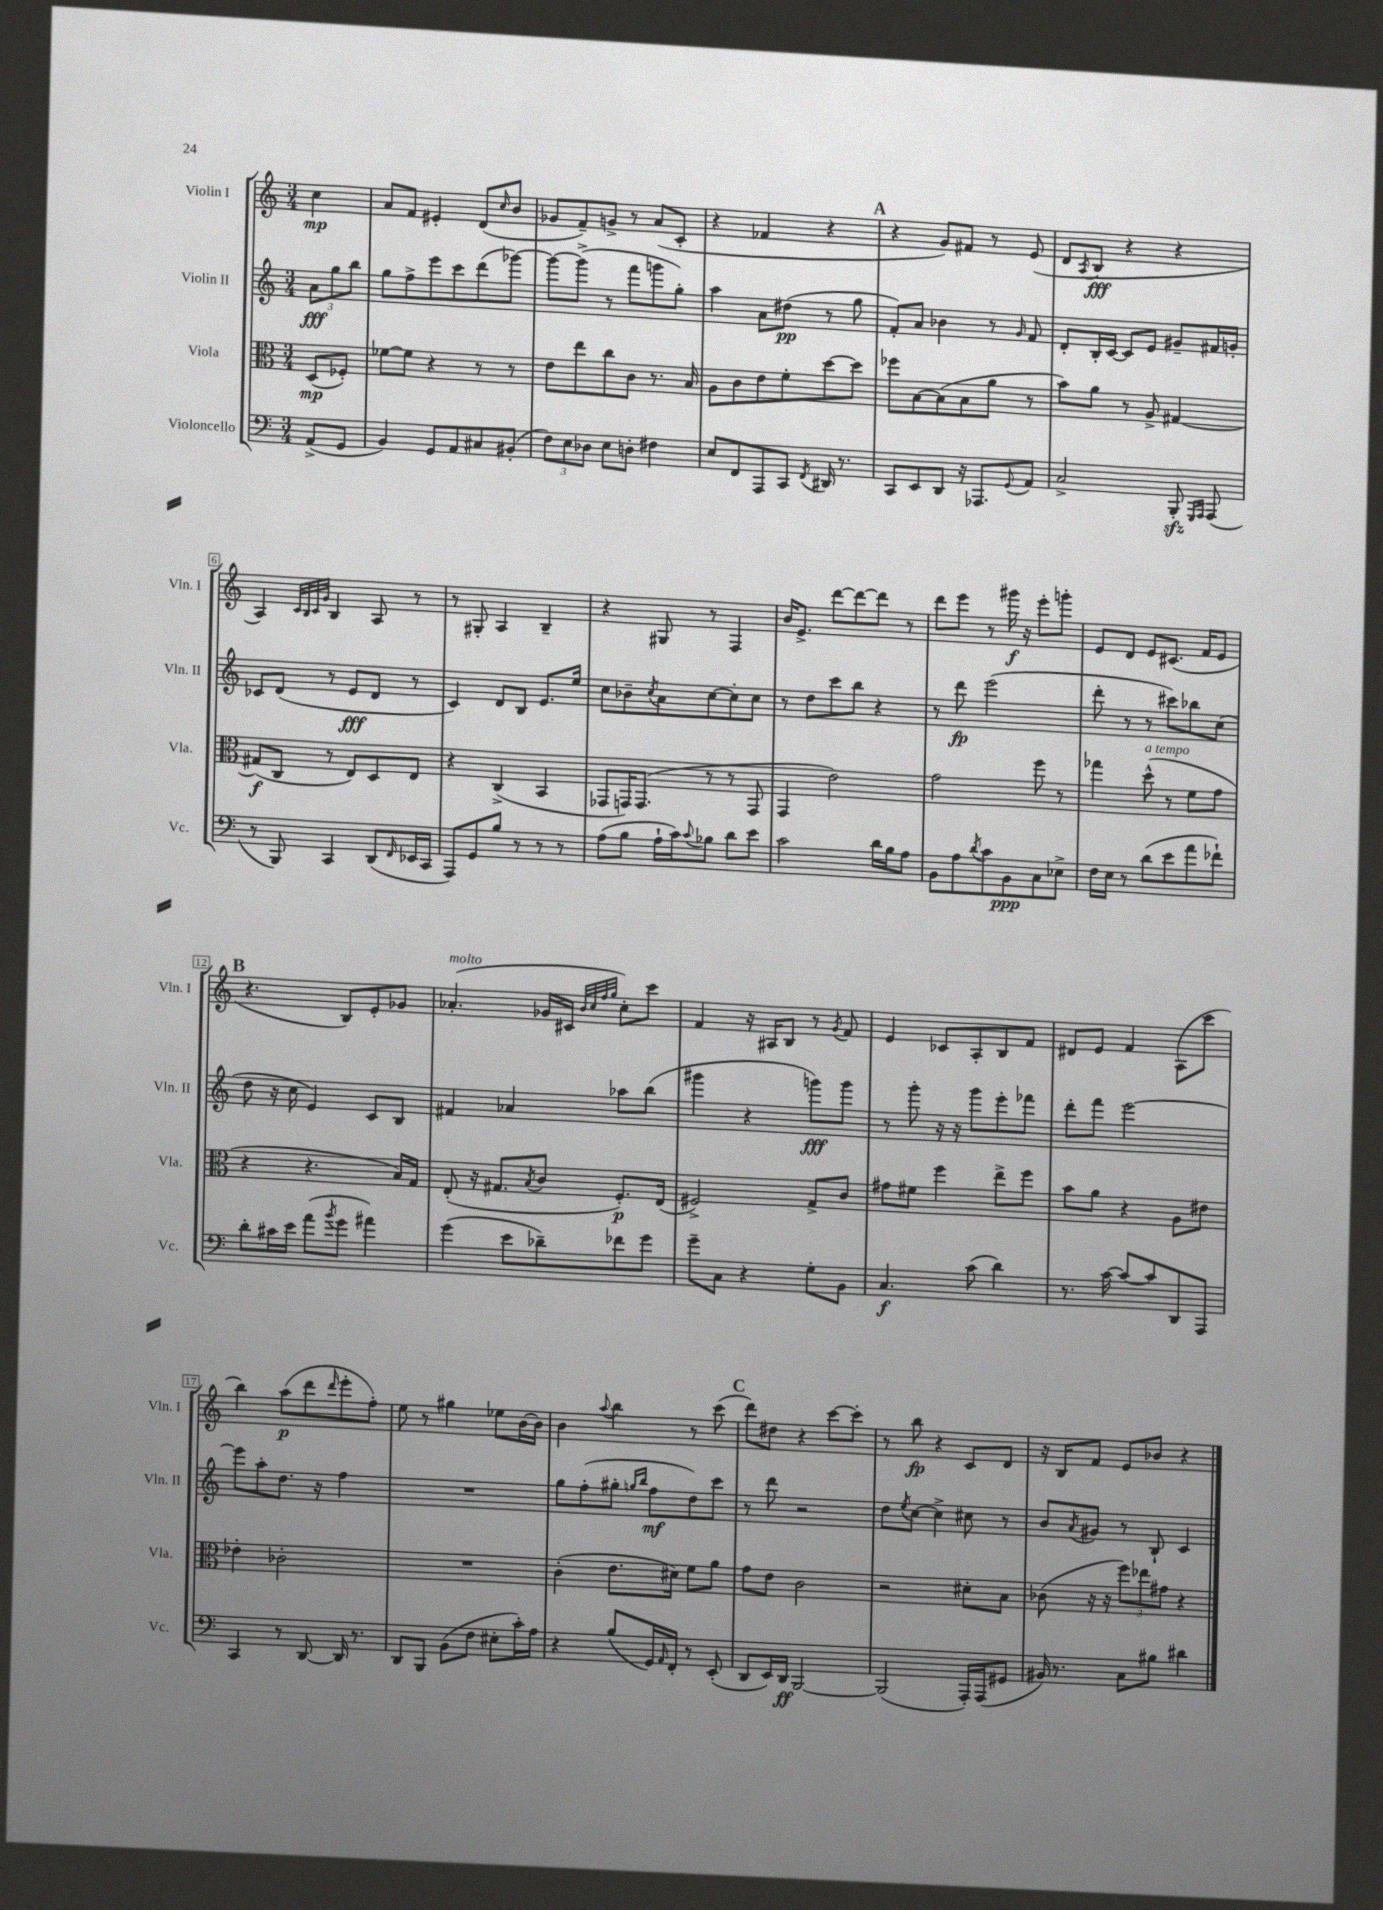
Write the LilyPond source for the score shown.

<<
\new StaffGroup <<
\new Staff = "s0" \with { instrumentName = "Violin I" shortInstrumentName = "Vln. I" } {
    \clef treble \key c \major \numericTimeSignature \time 3/4 \partial 4
    c''4\mp |
    a'8 f'8 eis'4-. d'8( \grace { c''16 } b'8 |
    ges'8 f'8--) g'8-> r8 a'8( c'8-. |
    r4 fes'4 r4 |
    \mark \markup { \bold "A" } r4 g'8) fis'8 r8 e'8( |
    d'8 \acciaccatura { a8 } b8\fff r4 r4 |
    a4) \grace { c'32 b32 c'32 g'32 } b4 a8 r8 |
    r8 gis8-. a4 b4-- |
    r4 gis8 r8 f4 |
    b'16 e'8.-> d'''8~ d'''8~ d'''8 r8 |
    d'''8 e'''8 r8 gis'''16\f r16 e'''8-. g'''8-. |
    e'8 d'8 e'8 cis'8.( f'16 e'8 |
    \mark \markup { \bold "B" } r4. b8) e'8-. ges'8 |
    aes'4.-.^\markup { \italic "molto" }( ges'16 cis'16 \grace { b'32 c''32 f''32 g''32 } c''8-.) c'''8 |
    f'4 r16 ais16 b8 r8 \acciaccatura { g'8 } f'8 |
    e'4 ces'8 a8-. b8 f'8 |
    dis'8 e'8 f'4 a8( c'''8 |
    b''4) a''8\p( d'''8 \grace { d'''16 } e'''8-. f''8-.) |
    e''8 r8 gis''4 ees''8 b'16~ b'16 |
    b'4 \appoggiatura { a''8 } b''4 r8 c'''8( |
    \mark \markup { \bold "C" } d'''8) dis''8 r4 c'''8~ c'''8-. |
    r8 b''8\fp r4 c'8 d'8 |
    r16 b16 f'8 e'8 bes'8 r4 \bar "|." |
}
\new Staff = "s1" \with { instrumentName = "Violin II" shortInstrumentName = "Vln. II" } {
    \clef treble \key c \major \numericTimeSignature \time 3/4 \partial 4
    \tuplet 3/2 { a'8\fff g''8 b''8 } |
    g''8 f''8-> e'''8 c'''8 d'''8( ges'''8~) |
    ges'''8~ ges'''8->( r8 f'''8 g'''8 g''8-.) |
    a''4 a'8 dis''8\pp( r8 g''8 |
    \mark \markup { \bold "A" } f'8-.) a'8 bes'4 r8 \grace { g'16 } f'8 |
    d'8-. b16-. c'16~ c'8 e'8 gis'8-- fis'16 g'16-. |
    ces'8 d'8( r8 e'8\fff d'8 r8 |
    c'4) d'8 b8 e'8. e''16 |
    c''8 bes'8-- \acciaccatura { c''8 } a'8 c''8~ c''8-. c''8 |
    r8 d''8 c'''8 b''8 r4 |
    r8 d'''8\fp e'''2( |
    d'''8-. r8 r8 cis'''8) bes''8 c''8( |
    \mark \markup { \bold "B" } d''8 r16 c''16 e'4) c'8 b8 |
    fis'4 aes'4 aes''8 b''8( |
    gis'''4 r4 g'''8\fff) g'''8 |
    r8 g'''8-. r16 r16 g'''8 e'''8-. fes'''8 |
    d'''8-. f'''8 e'''2~ |
    e'''8 a''8-. d''8. r16 f''4 |
    R2. |
    g''8 f''8-.( gis''8-. \grace { g''16 b''16 } f''8\mf d''8) c'''8 |
    \mark \markup { \bold "C" } r8 d'''8 r2 |
    d''8 \acciaccatura { e''8 } c''8~ c''4-> cis''8 r8 |
    b'8 \acciaccatura { a'8 } gis'8 r8 b8-! c'4 \bar "|." |
}
\new Staff = "s2" \with { instrumentName = "Viola" shortInstrumentName = "Vla." } {
    \clef alto \key c \major \numericTimeSignature \time 3/4 \partial 4
    d8\mp( fes8-.) |
    fes'8~ fes'8 r4 r8 r8 |
    e'8 e''8 c''8 c'8 r8. b16 |
    a8 c'8 e'8 f'8-. d''8~ d''8 |
    \mark \markup { \bold "A" } fes''8 b8~ b8( b8 a'8 r8 |
    b'8) a'8 r8 a8-> gis4~ |
    gis8\f( c8 r8 e8) d8 e8 |
    r4 c4->( b,4 |
    ges,8 g,16) g,8.( r8 r8 g,8 |
    g,4 e'2) |
    g'2 f''8 r8 |
    ges''4 d''8-^^\markup { \italic "a tempo" }( r8 f'8 g'8 |
    \mark \markup { \bold "B" } r4 r4. b16) g16 |
    e8-.( r16 gis8. \acciaccatura { b8 } c'8 f8.-.\p) e16( |
    fis2->) g8-> c'8 |
    gis'8 fis'8 f''4 e''8-> f''8 |
    b'8 a'8 r4 a8 eis'8 |
    ees'4-. ces'2-. |
    R2. |
    c'4-.( e'8. dis'16) f'8 a'8 |
    \mark \markup { \bold "C" } g'8 e'8 c'2 |
    r2 dis'8-. b8 |
    ces'8( r16 r16 \tuplet 3/2 { f''8) ees''8 gis'8 } r4 \bar "|." |
}
\new Staff = "s3" \with { instrumentName = "Violoncello" shortInstrumentName = "Vc." } {
    \clef bass \key c \major \numericTimeSignature \time 3/4 \partial 4
    a,8->( g,8 |
    b,4) g,8 a,8 cis8 bis,8-.( |
    \tuplet 3/2 { f8) e8 des8 } e8 d8-. fis4 |
    e8 f,8 a,,8 c,8 \acciaccatura { f,8 } dis,16 r8. |
    \mark \markup { \bold "A" } c,8 e,8 d,8 r16 aes,,8. \appoggiatura { g,8 } a,8 |
    c2-> b,,8-.\sfz \grace { g,,16 a,,16 } a,,8( |
    r8 b,,8) c,4 d,8( \grace { f,16 } ees,16 c,16 |
    a,,8) g,8 b8 r8 r8 r8 |
    a8( b8 a16-! c'16) \appoggiatura { c'8 } bes8 d'8 e'8 |
    c'2 d'16 b16 a8 |
    b,8 a8 \acciaccatura { d'8 } c'8 b,8\ppp c8 ees8-> |
    f16 e16 r8 d'8( e'8 a'8 fes'8-!) |
    \mark \markup { \bold "B" } d'8-. cis'16 e'16 a'8( \acciaccatura { b'8 } g'8 ais'4) |
    g'4( e'8 des'8--) fes'8 g'8 |
    g'8-- c8 r4 g8-. b,8 |
    c4.\f c'8( d'4) |
    r8. c'16~ c'8~ c'8 d,8 a,,8 |
    c,4 r8 d,8~ d,16 r8. |
    d,8 b,,8 b,8( f8 eis8-. c'16-.) a16 |
    r4 b8( g,16) \grace { a,16 } f,16-. r8 e,8-.( |
    \mark \markup { \bold "C" } d,8 e,16) d,16\ff b,,2~ |
    b,,2( a,,16-.) a,,16( gis,8 |
    bis,16) r8. c8 bis8 dis'4 \bar "|." |
}
>>
>>
\layout { \context { \Score \override BarNumber.stencil = #(make-stencil-boxer 0.1 0.3 ly:text-interface::print) } }
